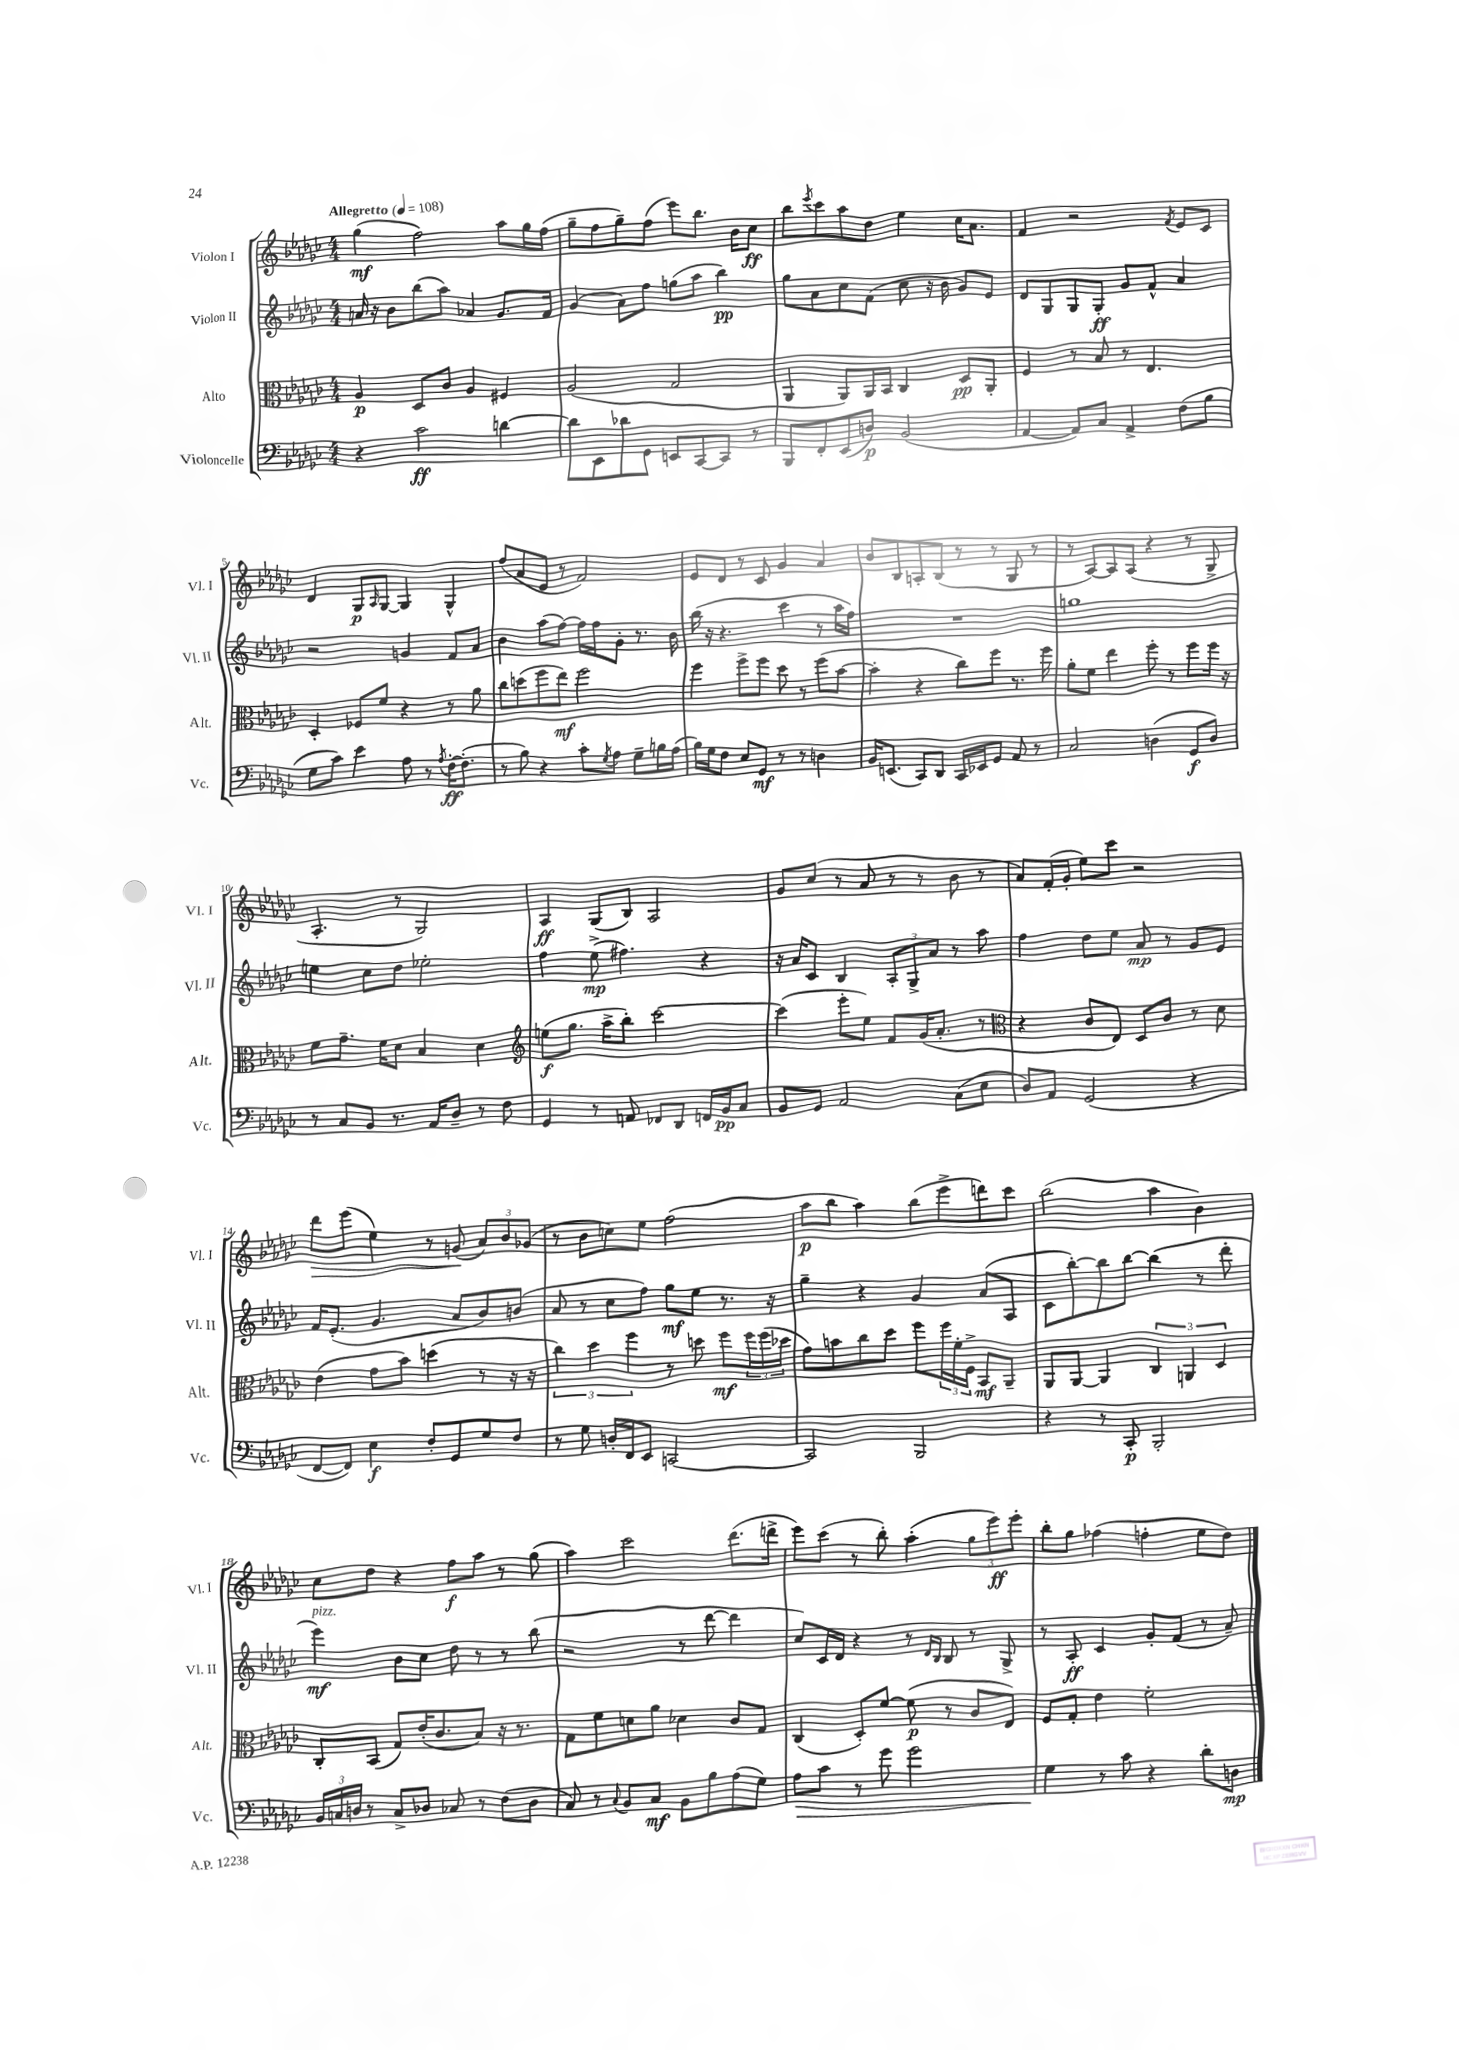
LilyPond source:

<<
\new StaffGroup <<
\new Staff = "s0" \with { instrumentName = "Violon I" shortInstrumentName = "Vl. I" } {
    \clef treble \key ges \major \numericTimeSignature \time 4/4 \tempo "Allegretto" 4 = 108
    ges''4\mf( f''2) aes''8 ges''16 f''16( |
    ges''8-- f''8 ges''8--) f''8( ees'''8) bes''8. bes'16 ces''8\ff |
    bes''8 \acciaccatura { ees'''8 } ces'''8 aes''8 des''8 ees''4 ces''16 aes'8. |
    f'4 r2 \acciaccatura { f'8 } ees'8 ces'8 |
    des'4 ges8\p \grace { aes16 } ges8~ ges4 ges4-^ |
    f''8( aes'8 ees'8 r8 f'2) |
    ees'8 des'8 r8 ces'8 ges'4 aes'4 |
    bes'8 bes8 a8-. bes8( r8 r8 ges8 r8 |
    r8 aes8~) aes8 aes8( r4 r8 ges8-> |
    aes4.-. r8 ges2) |
    aes4\ff ges8( bes8) aes2 |
    ges'8 ces''8( r8 aes'8 r8 r8 bes'8 r8 |
    aes'8) f'16-.( ges'16-. ees''8) ces'''8 r2 |
    des'''8\> ees'''8( ees''4) r8 g'8\!( \tuplet 3/2 { aes'8) bes'8 ges'8( } |
    r8 bes'8 c''8) ees''8 f''2( |
    aes''8\p bes''8 aes''4) bes''8( ees'''8-> d'''8) ces'''8 |
    bes''2( aes''4 bes'4) |
    ces''8 des''8 r4 f''8\f aes''8 r8 ges''8( |
    aes''4) ces'''2 des'''8.( d'''16-> |
    ees'''8) ces'''8( r8 bes''8-.) aes''4-.( \tuplet 3/2 { ges''8 ees'''8\ff) ees'''8-. } |
    bes''8-. ges''8 fes''4( f''4-. ees''8 des''8) \bar "|." |
}
\new Staff = "s1" \with { instrumentName = "Violon II" shortInstrumentName = "Vl. II" } {
    \clef treble \key ges \major \numericTimeSignature \time 4/4
    a'16 r16 bes'8 bes''8( aes''8) aes'4 ges'8. f'16 |
    ges'4( aes'8) f''8 g''8( aes''8 bes''4\pp) |
    ges''8 aes'8 ces''8 f'8( ces''8 r16 bes'16 ges'8) ees'8 |
    des'8 ges8 ges8 ges8-.\ff ges'8 f'8-^ aes'4 |
    r2 g'4 f'8 aes'8 |
    bes'4 aes''8( f''8~) f''16 f''16 ges'8-. r8. bes'16 |
    bes''16( r16 r4. ces'''4 r8 aes''16 f''16) |
    R1 |
    g''1 |
    e''4 ces''8 des''8 ees''2-. |
    f''4 ees''8->\mp( fis''4.) r4 |
    r16 aes'16 ces'8 bes4 \tuplet 3/2 { aes8-. ges8-> aes'8 } r8 aes''8 |
    f''4 des''8 ees''8 aes'8\mp r8 ges'8 ees'8 |
    f'16 ees'8.-.( ges'4. aes'8 bes'8) b'8( |
    aes'8 r8 ces''8 f''8) ges''8\mf ees''8 r8. r16 |
    ges''4-- r4 ges'4 aes'8( aes8 |
    ces'8 bes''8~-.) bes''8 bes''8~ bes''4( r8 des'''8-. |
    ees'''4\mf^\markup { \italic "pizz." }) bes'8 ces''8 des''8 r8 r8 bes''8( |
    r2 r8 des'''8~ des'''4 |
    ces''8) ces'16 des'16 r4 r8 \grace { des'16 bes16 } bes8 r8 ges8-> |
    r8 aes8-.\ff ces'4 ges'8-. f'8( r8 aes'8--) \bar "|." |
}
\new Staff = "s2" \with { instrumentName = "Alto" shortInstrumentName = "Alt." } {
    \clef alto \key ges \major \numericTimeSignature \time 4/4
    aes4\p des8 ces'8 aes4 fis4 |
    aes2( ges2 |
    aes,4 aes,8) aes,16 bes,16 ces4 des8\pp aes,8-. |
    f4 r8 bes8 r8 ees4. |
    des4-. fes8 f'8 r4 r8 aes'8 |
    ces''8 d''8( f''8 ees''8\mf) f''2 |
    f''4 f''8-> f''8 des''8 r8 f''8( bes'8~ |
    bes'4-. r4 ces''8) f''8 r8. f''16 |
    aes'8-. f'8 ees''4 f''8-. r8 f''8 f''16 r16 |
    f'8 ges'8.-- f'16 des'8 bes4 des'4 |
    \clef treble e''8\f( ges''8. aes''16-> bes''8-.) ces'''2~ |
    ces'''4( ees'''8-. ees''8) f'8 ges'16( aes'8.-. r8 |
    \clef alto r4 ces'8 ees8) des8 ces'8 r8 des'8 |
    ees'4( ges'8 bes'8) d''4( r8 r16 r16 |
    \tuplet 3/2 { ces''4) des''4 f''4 } r8 d''8 f''8\mf \tuplet 3/2 { f''16 f''16( des''16 } |
    ges'8) b'8 ces''8 des''8 f''8 \tuplet 3/2 { f''16 f'16-. f16-> } bes,8\mf aes,8-- |
    aes,8 aes,8~ aes,4 \tuplet 3/2 { ces4 a,4 des4 } |
    ces8-. bes,8( ges8) ees'16-.( ces'8. bes8) r16 r8. |
    ges8 f'8 d'8 aes'8 des'4 ces'8 ges8 |
    ces4( des8-.) f'8~ f'8\p( r8 ces'8 ees8) |
    f8 ges8-. ees'4 f'2-. \bar "|." |
}
\new Staff = "s3" \with { instrumentName = "Violoncelle" shortInstrumentName = "Vc." } {
    \clef bass \key ges \major \numericTimeSignature \time 4/4
    r4 ces'2\ff d'4~ |
    d'8 ees,8 des'8 ges,8 e,8 ces,8~ ces,8 r8 |
    bes,,8 f,8-. ees,8( d8\p) bes,2( |
    aes,4~ aes,8) ces8 aes,4-> f8( bes8 |
    ges8 ces'8) ees'4 aes8 r8 \acciaccatura { aes8 } f16~-.\ff f8.-.( |
    r8 bes8) r4 ces'8-. \acciaccatura { ges8 } aes8 ges8-- b16 aes16( |
    bes16) ges16 f8 ees8 ges,8\mf r8 r8 d4 |
    bes,16 e,8.( ces,8) des,8 ces,16 ees,16 ges,8 aes,8 r8 |
    ces2 d4( ges,8\f d8) |
    r8 ces8 bes,8 r8. aes,16 des8-- r8 f8 |
    ges,4 r8 a,8 fes,8 des,8 f,16 bes,16\pp ces8 |
    bes,8 ges,8 aes,2 ces8( ees8 |
    des8) aes,8 ges,2( r4 |
    f,8~ f,8) ees4\f f8-. ges,8 ges8 f8 |
    r8 ges8 d16-. f,16 ees,8 c,2~ |
    c,2 bes,,2 |
    r4 r8 ces,8-.\p bes,,2-. |
    \tuplet 3/2 { bes,16 c16 d16 } r8 c8-> des8 ces8 r8 f8( des8 |
    ces8) r8 \appoggiatura { ces8 } bes,8 ces8\mf bes,8 bes8 aes8( ges8) |
    aes8\> ces'8 r8 ges'8 ges'2 |
    ges4\! r8 ces'8 r4 des'8-. d8\mp \bar "|." |
}
>>
>>
